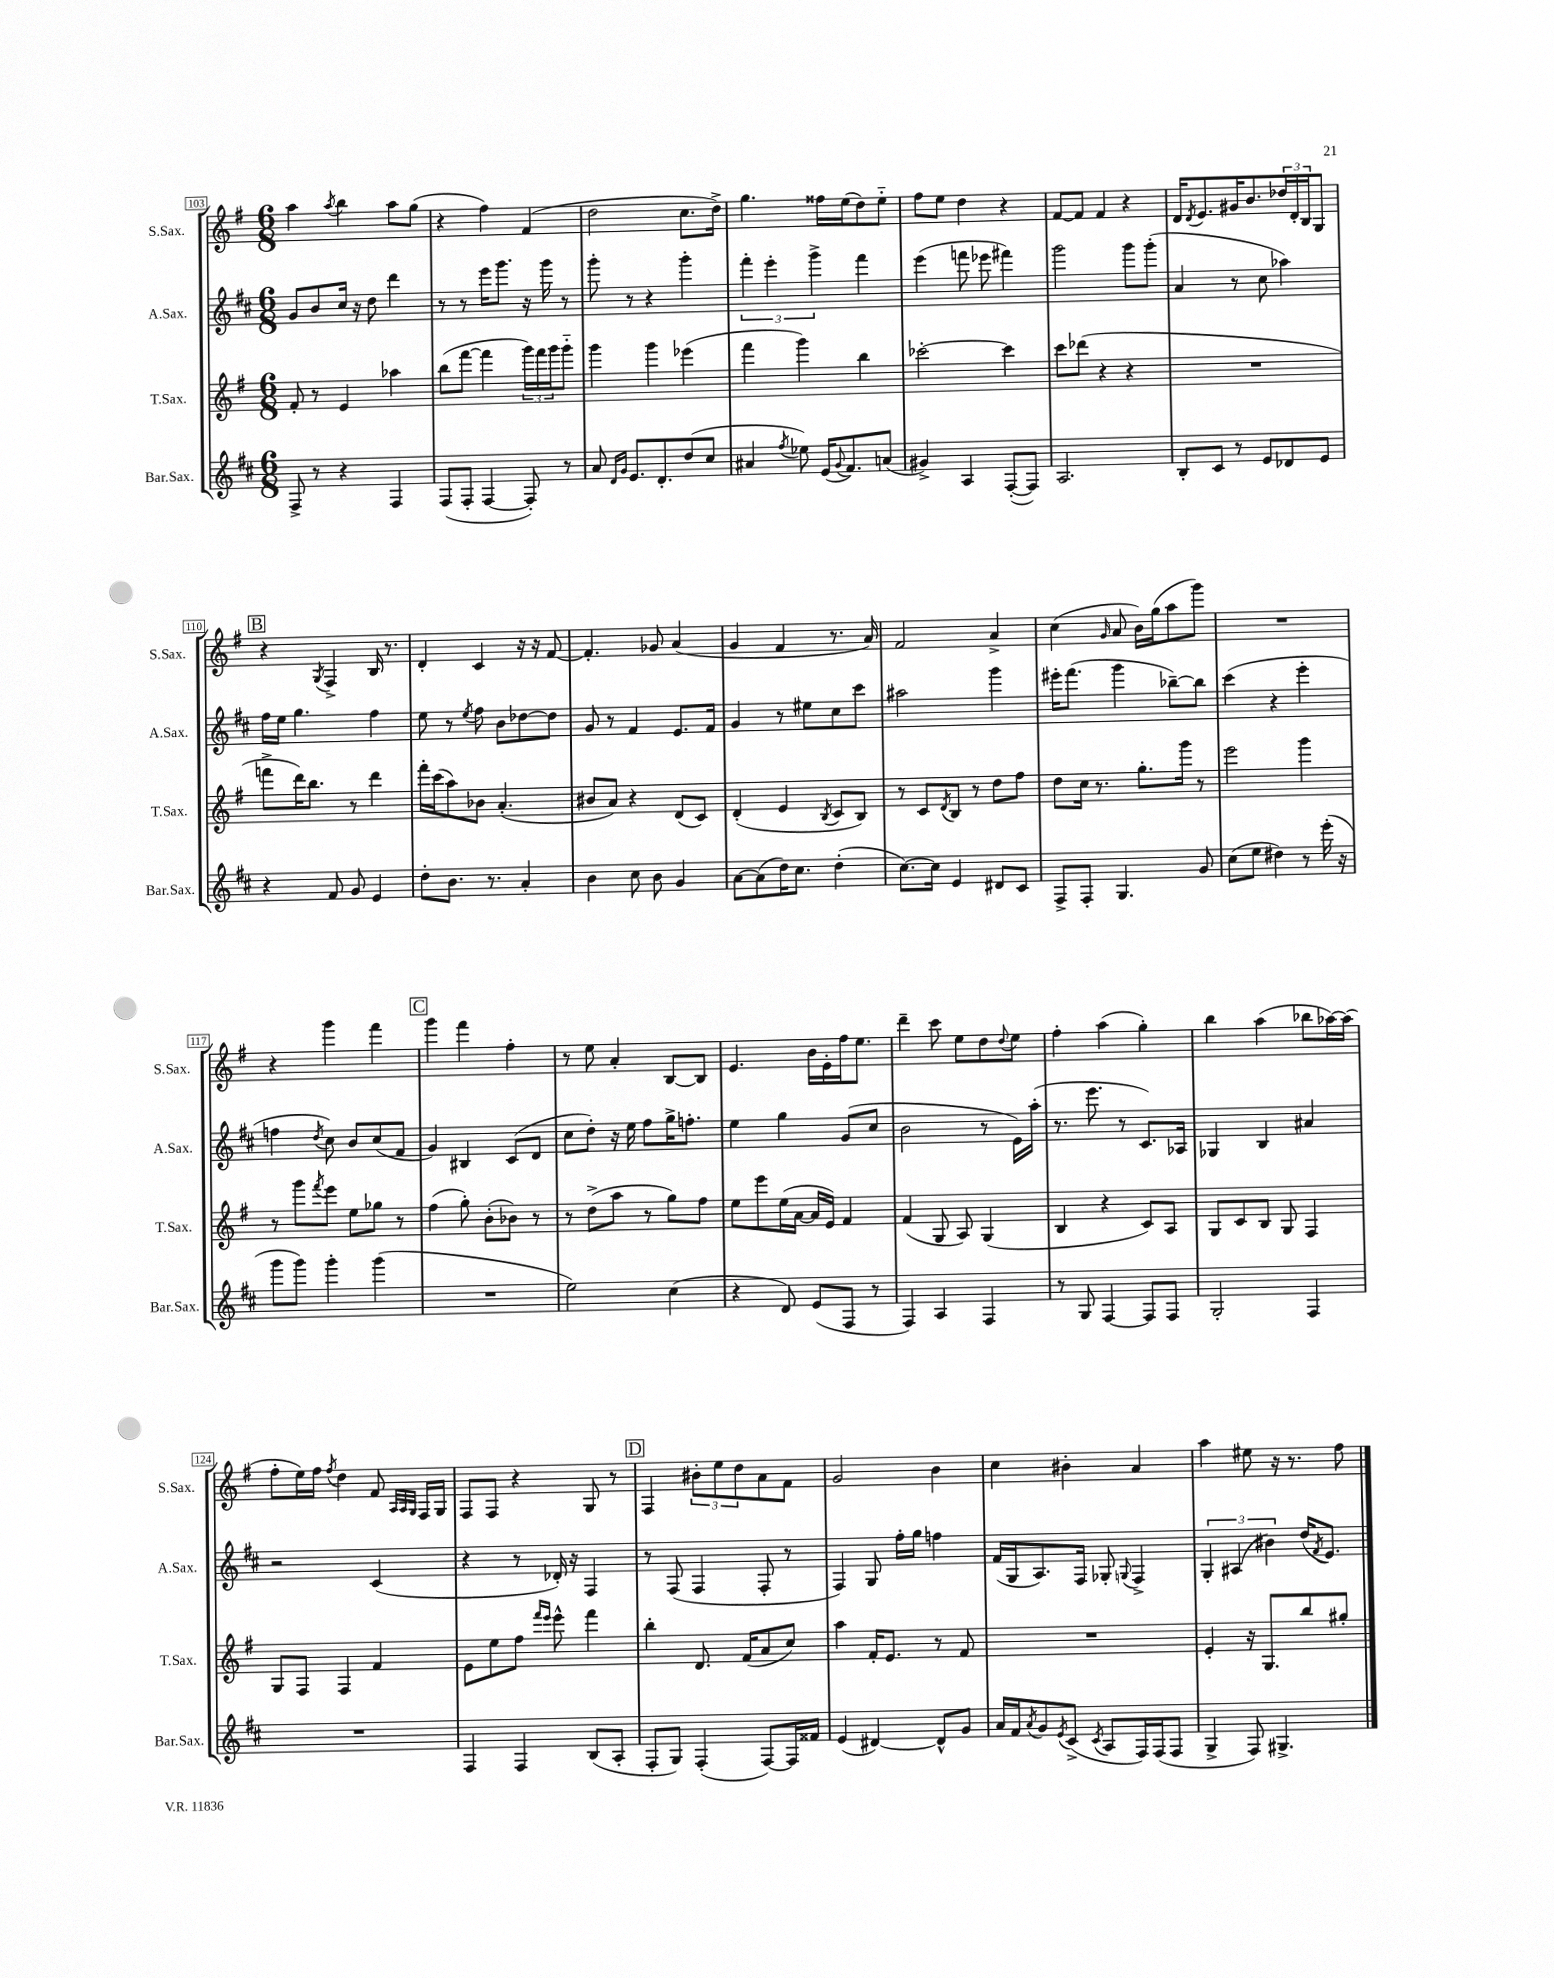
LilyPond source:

<<
\new StaffGroup <<
\new Staff = "s0" \with { instrumentName = "S.Sax." shortInstrumentName = "S.Sax." } {
    \clef treble \key g \major \numericTimeSignature \time 6/8
    a''4 \acciaccatura { a''8 } b''4 a''8 g''8( |
    r4 fis''4) fis'4( |
    d''2 c''8. d''16->) |
    g''4. fisis''16 e''16( d''8) e''8-_ |
    fis''8 e''8 d''4 r4 |
    fis'8~ fis'8 fis'4 r4 |
    d'16 \acciaccatura { d'8 } e'8. gis'16 b'8. \tuplet 3/2 { des''16 d'16-. b16 } g8 |
    \mark \markup { \box "B" } r4 \acciaccatura { g8 } fis4-> b16 r8. |
    d'4-. c'4 r16 r16 fis'8~ |
    fis'4.-. ges'8 a'4( |
    g'4 fis'4 r8. a'16) |
    fis'2 a'4-> |
    c''4( \grace { g'16 } a'8 b'16) g''16( a''8 g'''8) |
    R2. |
    r4 g'''4 fis'''4 |
    \mark \markup { \box "C" } g'''4 fis'''4 fis''4-. |
    r8 e''8 a'4-. b8~ b8 |
    e'4. b'16 e'16-. fis''16 e''8. |
    d'''4-- c'''8 e''8 d''8 \appoggiatura { d''8 } e''8 |
    fis''4-. a''4( g''4-.) |
    b''4 a''4( bes''8 aes''16~) aes''16( |
    fis''8-. e''16) fis''16 \acciaccatura { fis''8 } d''4 fis'8 \grace { a32 a32 g32 } fis16 g16 |
    fis8 fis8 r4 g8 r8 |
    \mark \markup { \box "D" } fis4 \tuplet 3/2 { bis'8-. e''8 d''8 } a'8 fis'8 |
    g'2 b'4 |
    c''4 bis'4-. a'4 |
    a''4 eis''8 r16 r8. fis''8 \bar "|." |
}
\new Staff = "s1" \with { instrumentName = "A.Sax." shortInstrumentName = "A.Sax." } {
    \clef treble \key d \major \numericTimeSignature \time 6/8
    g'8 b'8 cis''16 r16 d''8 d'''4 |
    r8 r8 e'''16 g'''8. r16 g'''16 r8 |
    g'''8-. r8 r4 g'''4-. |
    \tuplet 3/2 { fis'''4-. e'''4-. g'''4-> } fis'''4 |
    e'''4( f'''8 ees'''8 fis'''4) |
    g'''2 g'''8 g'''8-.( |
    a'4 r8 cis''8 aes''4) |
    \mark \markup { \box "B" } fis''16 e''16 g''4. fis''4 |
    e''8 r8 \acciaccatura { e''8 } fis''8 b'8 des''8~ des''8 |
    g'8 r8 fis'4 e'8. fis'16 |
    g'4 r8 eis''8 cis''8 cis'''8 |
    ais''2 g'''4 |
    eis'''16-. fis'''8.( g'''4 bes''8~--) bes''8 |
    cis'''4( r4 e'''4-. |
    f''4 \acciaccatura { d''8 } cis''8) b'8 cis''8( fis'8 |
    \mark \markup { \box "C" } g'4) bis4 cis'8( d'8 |
    cis''8 d''8-.) r16 e''16 fis''8 g''16-> f''8.-. |
    e''4 g''4 g'8( cis''8 |
    b'2 r8 e'16) a''16-.( |
    r8. e'''8. r8 cis'8.) aes16 |
    ges4 b4 ais'4 |
    r2 cis'4( |
    r4 r8 des'16-.) r16 fis4 |
    \mark \markup { \box "D" } r8 fis8( fis4 fis8-. r8 |
    fis4) g8 fis''16-. g''16 f''4 |
    fis'16( g16 a8.) fis16 ges8-. \appoggiatura { g8 } fis4-> |
    \tuplet 3/2 { g4-. ais4( bis'4) } d''16( \acciaccatura { fis'8 } e'8.) \bar "|." |
}
\new Staff = "s2" \with { instrumentName = "T.Sax." shortInstrumentName = "T.Sax." } {
    \clef treble \key g \major \numericTimeSignature \time 6/8
    fis'8-. r8 e'4 aes''4 |
    b''8( fis'''8~ fis'''4 \tuplet 3/2 { g'''16) fis'''16 g'''16 } g'''8-_ |
    g'''4 g'''4 ees'''4( |
    fis'''4 g'''4) b''4 |
    ces'''2~-. ces'''4 |
    c'''8 des'''8( r4 r4 |
    R2. |
    \mark \markup { \box "B" } f'''8-> d'''16) b''8. r8 d'''4 |
    fis'''16-. c'''16( a''8) bes'8 a'4.-.( |
    bis'8 a'8) r4 d'8( c'8) |
    d'4-.( e'4 \acciaccatura { b8 } c'8 b8) |
    r8 c'8 \acciaccatura { d'8 } b8 r8 d''8 fis''8 |
    d''8 c''16 r8. g''8.-. g'''16 r8 |
    e'''2 g'''4 |
    r8 g'''8 \acciaccatura { fis'''8 } e'''8 e''8 ges''8 r8 |
    \mark \markup { \box "C" } fis''4( g''8-.) b'8-.( bes'8) r8 |
    r8 d''8->( a''8 r8 g''8) fis''8 |
    e''8 e'''8 e''16( a'16~ a'16 e'16) fis'4 |
    fis'4( g8 a8) g4( |
    b4 r4 c'8) a8 |
    g8 c'8 b8 g8 fis4 |
    g8 fis8 fis4 fis'4 |
    e'8 e''8 fis''8 \grace { fis'''16 e'''16 } e'''8-^ fis'''4 |
    \mark \markup { \box "D" } b''4-. d'8. fis'16( a'8 c''8) |
    a''4 fis'16-. e'8. r8 fis'8 |
    R2. |
    e'4-. r16 g8. b''8 gis''8-. \bar "|." |
}
\new Staff = "s3" \with { instrumentName = "Bar.Sax." shortInstrumentName = "Bar.Sax." } {
    \clef treble \key d \major \numericTimeSignature \time 6/8
    fis8-> r8 r4 fis4 |
    fis8( fis8-. fis4~ fis8-.) r8 |
    a'8 \grace { d'16 g'16 } e'8. d'8.-. d''8( cis''8 |
    ais'4 \acciaccatura { fis''8 } ees''8) e'16( \appoggiatura { g'8 } fis'8.) a'8( |
    gis'4->) a4 fis8~-.( fis8) |
    a2. |
    b8-. cis'8 r8 e'8 des'8 e'8 |
    \mark \markup { \box "B" } r4 fis'8 g'8 e'4 |
    d''8-. b'8. r8. a'4-. |
    b'4 cis''8 b'8 g'4 |
    a'8~ a'8( d''16) cis''8. d''4-.( |
    cis''8.~) cis''16 e'4 dis'8 cis'8 |
    fis8-> fis8-. g4. g'8 |
    cis''8( e''8 dis''4) r8 e'''16-.( r16 |
    g'''8 g'''8) g'''4-. g'''4( |
    \mark \markup { \box "C" } R2. |
    e''2) cis''4( |
    r4 d'8) e'8( fis8 r8 |
    fis4) a4 fis4 |
    r8 g8 fis4~ fis8 fis8 |
    g2-. fis4 |
    R2. |
    fis4 fis4 b8( a8-. |
    \mark \markup { \box "D" } fis8-. g8) fis4-.( fis8~) fis16 fisis'16 |
    e'4( dis'4~) dis'8-^ g'8 |
    a'16 fis'16 \acciaccatura { a'8 } g'8 \acciaccatura { e'8 } cis'8->( \acciaccatura { cis'8 } a8 fis16) fis16( fis8 |
    g4-> fis8) gis4.-> \bar "|." |
}
>>
>>
\layout { \context { \Score currentBarNumber = #103 \override BarNumber.stencil = #(make-stencil-boxer 0.1 0.3 ly:text-interface::print) } }
